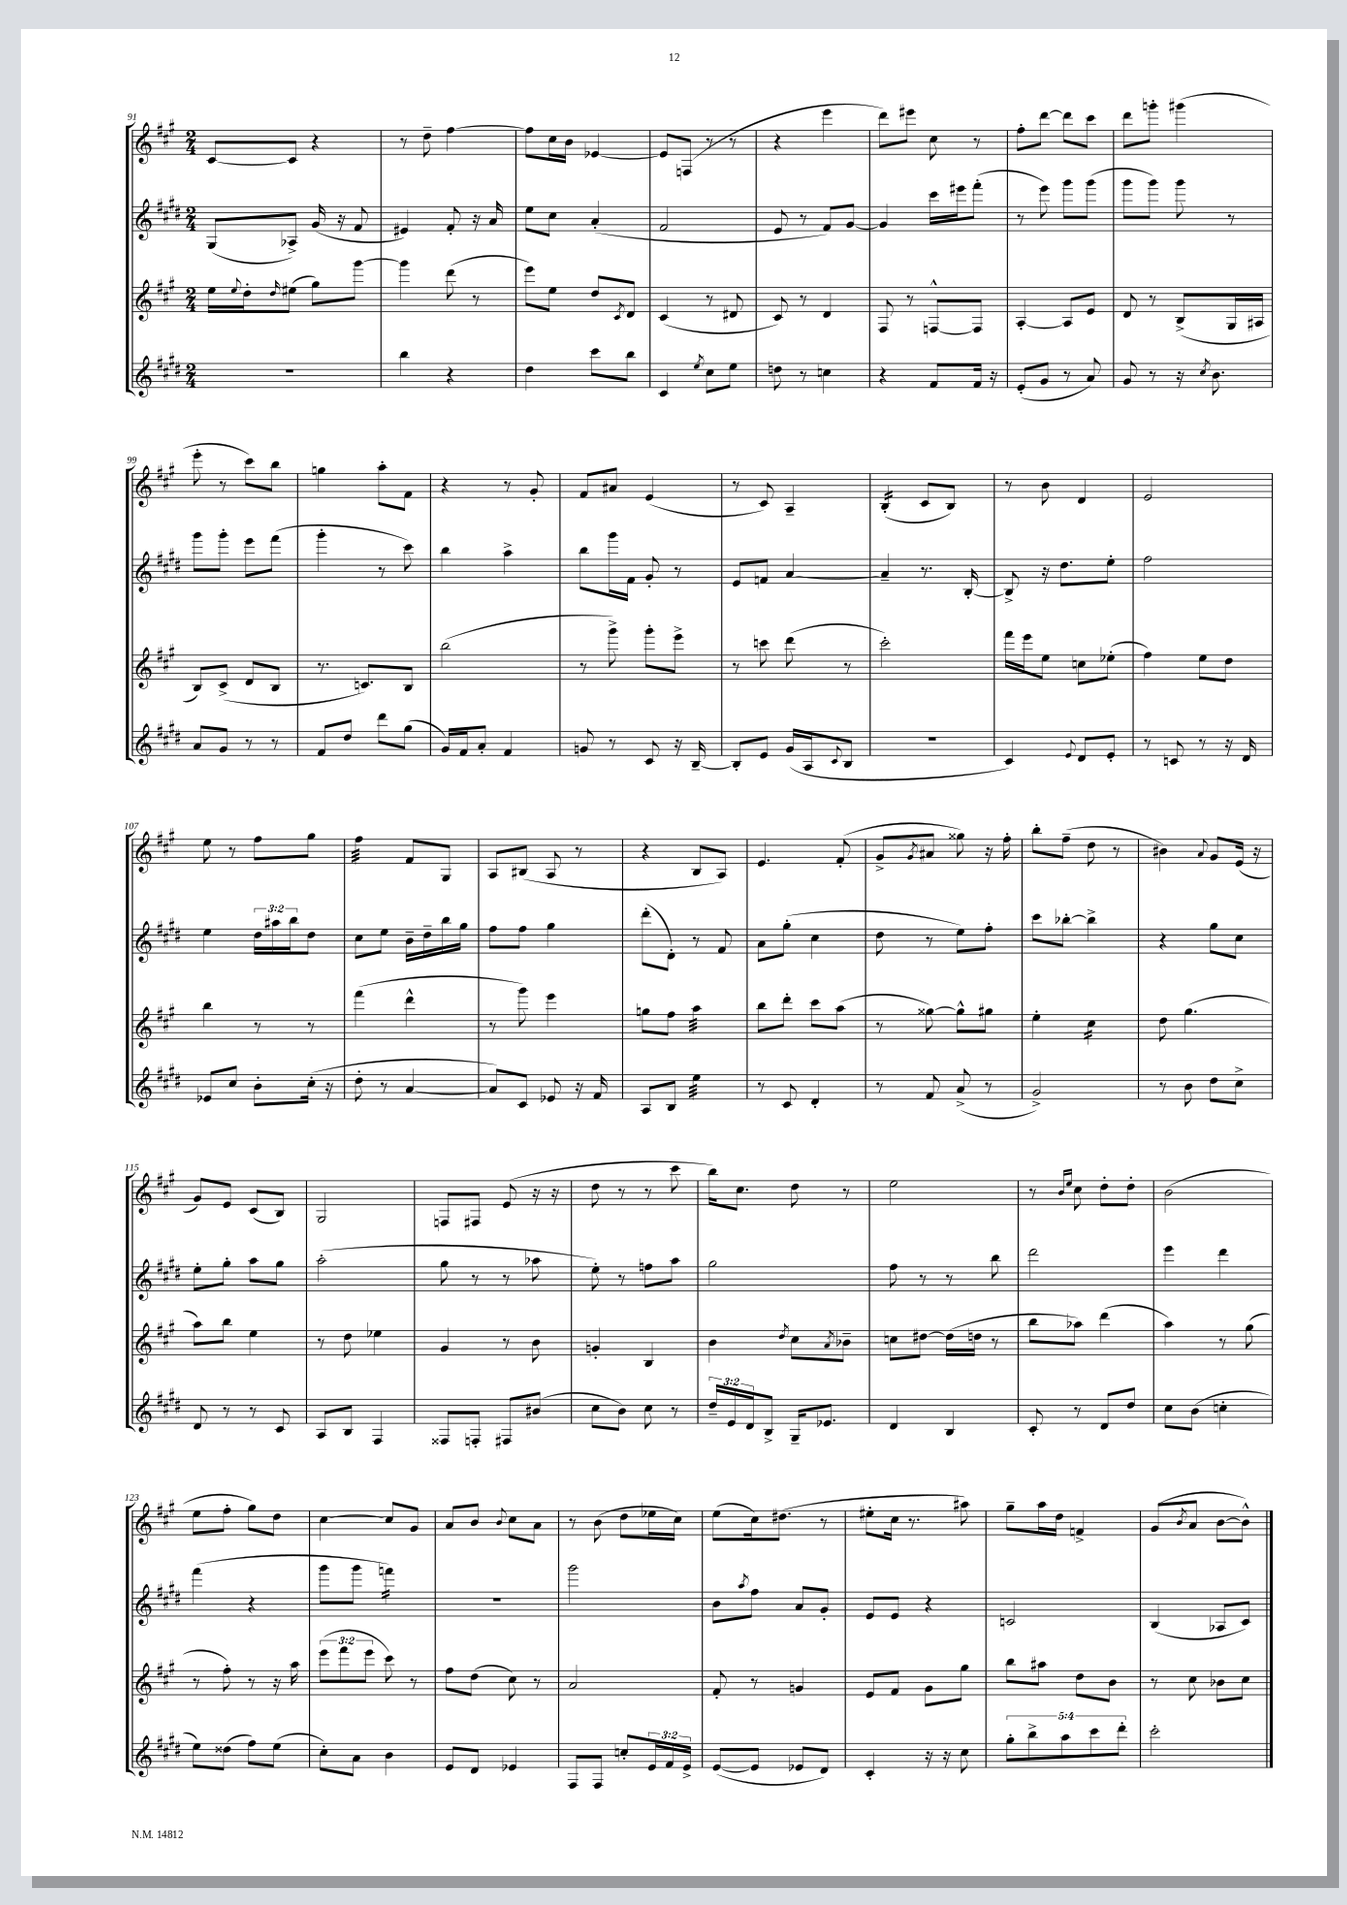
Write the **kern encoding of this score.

**kern	**kern	**kern	**kern
*staff4	*staff3	*staff2	*staff1
*clefG2	*clefG2	*clefG2	*clefG2
*k[f#c#g#d#]	*k[f#c#g#]	*k[f#c#g#d#]	*k[f#c#g#]
*M2/4	*M2/4	*M2/4	*M2/4
2r	16ee	(8G#	[8c#
.	8qqee	.	.
.	16dd'	.	.
.	16qqdd	.	.
.	(8ee#	8A-^)	8c#]
.	8gg#)	(16g#	4r
.	.	16r	.
.	[8ggg#	8f#	.
=	=	=	=
4bb	4ggg#]	4e#)	8r
.	.	.	8dd~
4r	(8ddd	8f#'	[4ff#
.	8r	16r	.
.	.	16a	.
=	=	=	=
4dd#	8eee)	8ee	8ff#]
.	8ee	8cc#	16cc#
.	.	.	16b
8ccc#	8dd	(4a'	[4e-
.	8qc#	.	.
8bb	8d	.	.
=	=	=	=
4c#	(4c#	2f#	8e-]
.	.	.	(8F
8qee	.	.	.
8cc#	8r	.	8r
8ee	8d#	.	8r
=	=	=	=
8dd	8c#)	8e	4r
8r	8r	8r	.
4cc	4d	8f#)	4eee
.	.	[8g#	.
=	=	=	=
4r	8F#	4g#]	8ddd)
.	8r	.	8eee#
8f#	[8F^^	16ccc#	8cc#
.	.	16eee#	.
16f#	8F]	(8fff#'	8r
16r	.	.	.
=	=	=	=
(8e'	[4A'	8r	8ff#'
8g#	.	8eee)	[8ddd
8r	8A]	8ggg#	8ddd]
8a)	8e	(8ggg#	8ccc#
=	=	=	=
8g#	8d	8ggg#	8ddd
8r	8r	8ggg#)	8ggg'
16r	(8B^	8ggg#	(4ggg#
8qcc#	.	.	.
8.b	.	.	.
.	16G#	8r	.
.	16A#	.	.
=	=	=	=
8a	8B)	8ggg#	8eee'
8g#	(8c#^	8ggg#'	8r
8r	8d	8eee	8ccc#)
8r	8B	(8fff#	8bb
=	=	=	=
8f#	8.r	4ggg#'	4gg
8dd#	.	.	.
.	8.c)	.	.
8ddd#	.	8r	8aa'
(8gg#	8B	8ccc#)	8f#
=	=	=	=
16g#)	(2bb	4bb	4r
16f#	.	.	.
8a'	.	.	.
4f#	.	4aa^	8r
.	.	.	8g#'
=	=	=	=
8g	8r	8bb	8f#
8r	8ggg#^)	16ggg#	8a#
.	.	16f#	.
8c#	8ggg#'	8g#'	(4e
16r	8eee^	8r	.
[16B~	.	.	.
=	=	=	=
8B']	8r	8e	8r
8e	8ccc	8f	8c#)
(16g#	(8ddd	[4a	4A~
16A	.	.	.
8qqc#	.	.	.
8B	8r	.	.
=	=	=	=
2r	2ccc#')	4a~]	(4B'
.	.	8.r	8c#
.	.	.	8B)
.	.	[16B'	.
=	=	=	=
4c#)	16fff#	8B^]	8r
.	16eee	.	.
.	8ee	16r	8b
.	.	8.dd#	.
8qqe	.	.	.
8d#	8cc	.	4d
8e'	(8ee-'	8ee'	.
=	=	=	=
8r	4ff#)	2ff#	2e
8c	.	.	.
8r	8ee	.	.
16r	8dd	.	.
16d#	.	.	.
=	=	=	=
8e-	4bb	4ee	8ee
8cc#	.	.	8r
8b'	8r	24dd#	8ff#
.	.	24aa#	.
.	.	24bb	.
(16cc#'	8r	8dd#	8gg#
16r	.	.	.
=	=	=	=
8dd#'	(4fff#	8cc#	4ff#
8r	.	8ee	.
[4a	4ddd^^	16b~	8f#
.	.	16dd#~	.
.	.	16bb	8G#
.	.	16gg#	.
=	=	=	=
8a])	8r	8ff#	8A
8c#	8ggg#)	8ff#	(8B#
8e-	4eee	4gg#	8A
16r	.	.	8r
16f#	.	.	.
=	=	=	=
8A	8gg	(8ddd#'	4r
8B	8ff#	8d#')	.
4ee	4aa	8r	8B
.	.	8f#	8A)
=	=	=	=
8r	8bb	8a	4.e
8c#	8ddd'	(8gg#'	.
4d#'	8ccc#	4cc#	.
.	(8aa	.	(8f#'
=	=	=	=
8r	8r	8dd#	8g#^
.	.	.	8qg#
8f#	[8gg##)	8r	8a#
(8a^	8gg##^^]	8ee)	8gg##)
8r	8gg#	8ff#'	16r
.	.	.	16ff#'
=	=	=	=
2g#^)	4ee'	8ccc#	8bb'
.	.	[8bb-'	(8ff#~
.	4cc#	4bb-^]	8dd
.	.	.	8r
=	=	=	=
8r	8dd	4r	4b#)
8b	(4.gg#	.	.
.	.	.	8qqa
8dd#	.	8gg#	8g#
8cc#^	.	8cc#	(16e
.	.	.	16r
=	=	=	=
8d#	8aa)	8ee'	8g#)
8r	8bb	8gg#'	8e
8r	4ee	8aa	(8c#
8c#	.	8gg#	8B)
=	=	=	=
8A	8r	(2aa'	2G#
8B	8dd	.	.
4F#	4ee-	.	.
=	=	=	=
8F##	4g#	8gg#	8F
8F'	.	8r	8F#
8F#	8r	8r	(8e
(8b#	8b	8aa-	16r
.	.	.	16r
=	=	=	=
8cc#	4g'	8ee')	8dd
8b)	.	8r	8r
8cc#	4B	8ff	8r
8r	.	8aa	8ccc#
=	=	=	=
24dd#~	4b	2gg#	16bb)
24e	.	.	.
.	.	.	8.cc#
24d#	.	.	.
8B^	.	.	.
.	8qdd	.	.
16G#~	8cc#	.	8dd
8.e-	.	.	.
.	8qa	.	.
.	8b-~	.	8r
=	=	=	=
4d#	8cc	8ff#	2ee
.	[8dd#	8r	.
4B	(16dd#]	8r	.
.	16dd	.	.
.	8r	8bb	.
=	=	=	=
8c#'	8bb	2ddd#	8r
.	.	.	16qqb
.	.	.	16qqee
8r	8aa-)	.	8cc#
8d#	(4ddd	.	8dd'
8dd#	.	.	8dd'
=	=	=	=
8cc#	4aa)	4eee	(2b
(8b	.	.	.
4cc'	8r	4ddd#	.
.	(8gg#	.	.
=	=	=	=
8ee)	8r	(4fff#	8ee
(8dd##	8ff#')	.	8ff#'
8ff#)	8r	4r	8gg#)
(8ee	16r	.	8dd
.	16aa	.	.
=	=	=	=
8cc#')	(12eee	8ggg#	[4cc#
.	12fff#	.	.
8a	.	8ggg#	.
.	12eee	.	.
4b	8ccc#)	4fff)	8cc#]
.	8r	.	8g#
=	=	=	=
8e	8ff#	2r	8a
8d#	(8dd	.	8b
.	.	.	8qqb
4e-	8cc#)	.	8cc#
.	8r	.	8a
=	=	=	=
8F#	2a	2ggg#	8r
8F#	.	.	(8b
8cc'	.	.	8dd
24e	.	.	16ee-
24f#	.	.	.
.	.	.	16cc#)
24e^	.	.	.
=	=	=	=
([8e	8f#'	8b	(8ee
.	.	8qaa	.
8e]	8r	8ff#	16cc#)
.	.	.	(8.dd#
8e-	4g	8a	.
8d#)	.	8g#'	8r
=	=	=	=
4c#'	8e	8e	8ee#'
.	8f#	8e	16cc#
.	.	.	8.r
16r	8g#	4r	.
16r	.	.	.
8cc#	8gg#	.	8aa#)
=	=	=	=
10gg#'	8bb	2c	8gg#~
10bb^	.	.	.
.	8aa#	.	16aa
.	.	.	16dd
10aa	.	.	.
.	8dd	.	4f^
10ccc#	.	.	.
.	8b	.	.
10ddd#'	.	.	.
=	=	=	=
2ccc#'	8r	(4B	(8g#
.	.	.	8qb
.	8cc#	.	8a
.	8b-	8A-	[8b
.	8cc#	8c#)	8b^^])
==	==	==	==
*-	*-	*-	*-
